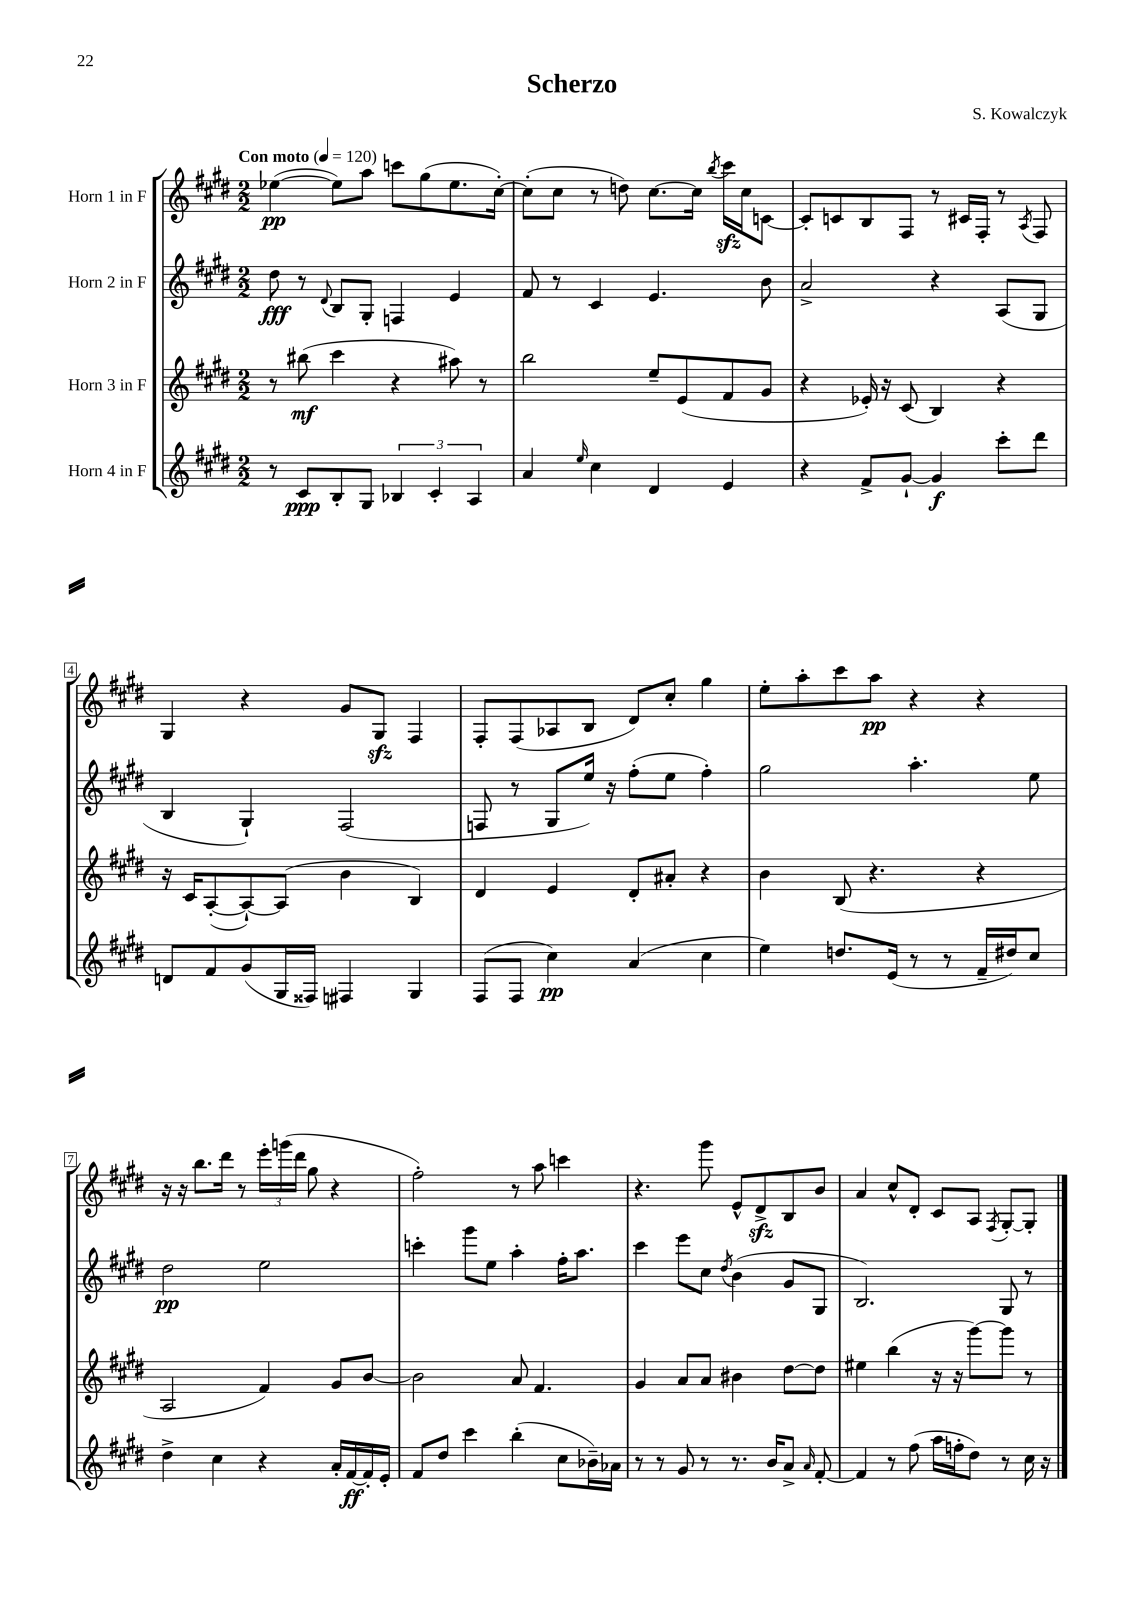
\header { title = "Scherzo" composer = "S. Kowalczyk" }
<<
\new StaffGroup <<
\new Staff = "s0" \with { instrumentName = "Horn 1 in F" } {
    \clef treble \key e \major \numericTimeSignature \time 2/2 \tempo "Con moto" 4 = 120
    \autoBeamOff ees''4~\pp( ees''8[) a''8] c'''8[ gis''8( ees''8. cis''16]~-.) |
    cis''8[-.( cis''8] r8 d''8) cis''8.[~ cis''16] \acciaccatura { b''8 } cis'''16[\sfz cis''16 c'8]~ |
    c'8[-. c'8 b8 fis8] r8 cis'16[ fis16]-. r8 \acciaccatura { a8 } fis8 |
    gis4 r4 gis'8[ gis8]\sfz fis4 |
    fis8[-. fis8( aes8 b8] dis'8[) cis''8]-. gis''4 |
    e''8[-. a''8-. cis'''8 a''8]\pp r4 r4 |
    r16 r16 b''8.[ dis'''16] r8 \tuplet 3/2 { e'''16[-. g'''16( dis'''16] } gis''8 r4 |
    fis''2-.) r8 a''8 c'''4 |
    r4. gis'''8 e'8[-^ dis'8->\sfz b8 b'8] |
    a'4 cis''8[-^ dis'8]-. cis'8[ a8] \acciaccatura { fis8 } gis8[~-. gis8]-. \bar "|." |
}
\new Staff = "s1" \with { instrumentName = "Horn 2 in F" } {
    \clef treble \key e \major \numericTimeSignature \time 2/2
    \autoBeamOff dis''8\fff r8 \appoggiatura { dis'8 } b8[ gis8]-. f4 e'4 |
    fis'8 r8 cis'4 e'4. b'8 |
    a'2-> r4 a8[( gis8] |
    b4 gis4-!) fis2( |
    f8 r8 gis8[ e''16]) r16 fis''8[-.( e''8] fis''4-.) |
    gis''2 a''4.-. e''8 |
    dis''2\pp e''2 |
    c'''4-. gis'''8[ e''8] a''4-. fis''16[-. a''8.] |
    cis'''4 e'''8[ cis''8] \acciaccatura { dis''8 } b'4( gis'8[ gis8] |
    b2.) gis8 r8 \bar "|." |
}
\new Staff = "s2" \with { instrumentName = "Horn 3 in F" } {
    \clef treble \key e \major \numericTimeSignature \time 2/2
    \autoBeamOff r8 bis''8\mf( cis'''4 r4 ais''8) r8 |
    b''2 e''8[-- e'8( fis'8 gis'8] |
    r4 ees'16-.) r16 cis'8( b4) r4 |
    r16 cis'16[ a8~-.( a8~-!) a8]( b'4 b4) |
    dis'4 e'4 dis'8[-. ais'8]-. r4 |
    b'4 b8( r4. r4 |
    a2 fis'4) gis'8[ b'8]~ |
    b'2 a'8 fis'4. |
    gis'4 a'8[ a'8] bis'4 dis''8[~ dis''8] |
    eis''4 b''4( r16 r16 gis'''8[~) gis'''8] r8 \bar "|." |
}
\new Staff = "s3" \with { instrumentName = "Horn 4 in F" } {
    \clef treble \key e \major \numericTimeSignature \time 2/2
    \autoBeamOff r8 cis'8[\ppp b8-. gis8] \tuplet 3/2 { bes4 cis'4-. a4 } |
    a'4 \grace { e''16 } cis''4 dis'4 e'4 |
    r4 fis'8[-> gis'8]~-! gis'4\f cis'''8[-. dis'''8] |
    d'8[ fis'8 gis'8( gis16 fisis16]) fis4 gis4 |
    fis8[( fis8] cis''4\pp) a'4( cis''4 |
    e''4) d''8.[ e'16]( r8 r8 fis'16[-- dis''16) cis''8] |
    dis''4-> cis''4 r4 a'16[-. fis'16~\ff fis'16-. e'16]-. |
    fis'8[ dis''8] cis'''4 b''4-.( cis''8[ bes'16--) aes'16] |
    r8 r8 gis'8 r8 r8. b'16[ a'8]-> \grace { a'16 } fis'8~-. |
    fis'4 r8 fis''8( a''16[ f''16-. dis''8]) r8 cis''16 r16 \bar "|." |
}
>>
>>
\layout { \context { \Score \override BarNumber.stencil = #(make-stencil-boxer 0.1 0.3 ly:text-interface::print) } }
